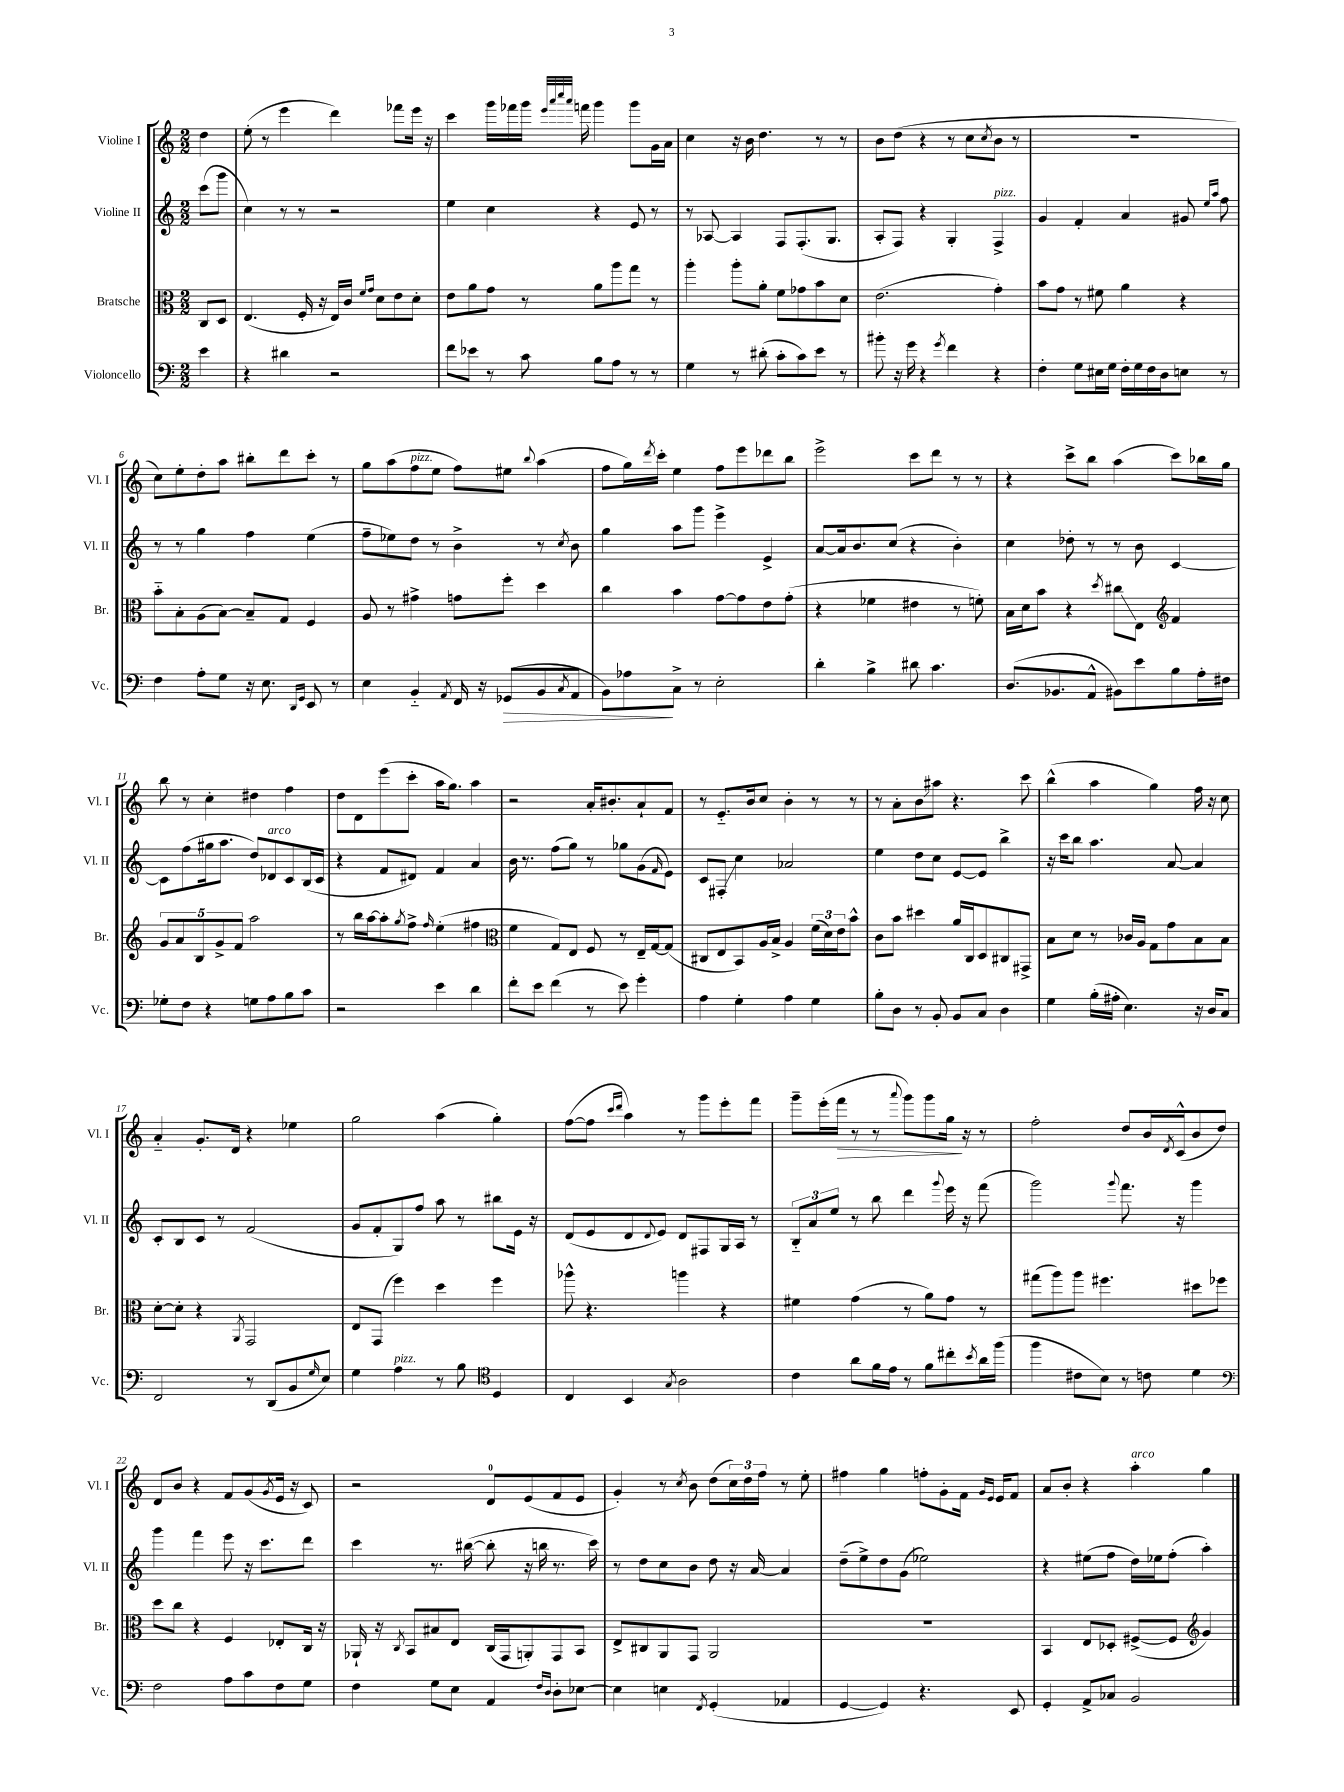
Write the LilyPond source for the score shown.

<<
\new StaffGroup <<
\new Staff = "s0" \with { instrumentName = "Violine I" shortInstrumentName = "Vl. I" } {
    \clef treble \key c \major \numericTimeSignature \time 2/2 \partial 4
    d''4 |
    e''8-.( r8 e'''4 d'''4) fes'''8 e'''16 r16 |
    c'''4 g'''16 fes'''16 g'''16 \grace { e'''32 a'''32 c''''32 a'''32 } f'''16 g'''4 g'''8 g'16 a'16 |
    c''4 r16 b'16 d''4. r8 r8 |
    b'8 d''8( r4 r8 c''8 \acciaccatura { c''8 } b'8 r8 |
    R1 |
    c''8) e''8-. d''8-. a''8 bis''8-. d'''8 c'''8-. r8 |
    g''8 a''8( f''8^\markup { \italic "pizz." } e''8 f''8) eis''8 \appoggiatura { b''8 } a''4( |
    f''8 g''16) \acciaccatura { d'''8 } c'''16-. e''4 f''8 e'''8 des'''8 b''8 |
    e'''2-> c'''8 d'''8 r8 r8 |
    r4 c'''8-> b''8 a''4( c'''8) bes''16 g''16 |
    b''8 r8 c''4-. dis''4 f''4 |
    d''8 d'8 e'''8( c'''8-. a''16 g''8.) a''4 |
    r2 a'16-. bis'8.-. a'8-! f'8 |
    r8 e'8.-_ b'16 c''8 b'4-. r8 r8 |
    r8 a'8-. b'8\glissando ais''8 r4. c'''8 |
    b''4-^( a''4 g''4) f''16 r16 c''8 |
    a'4-_ g'8.-. d'16 r4 ees''4 |
    g''2 a''4( g''4-.) |
    f''8~( f''8 \grace { c'''16 d'''16 } a''4) r8 g'''8 e'''8-. f'''8 |
    g'''8-- e'''16-.( f'''16\> r8 r8 \appoggiatura { a'''8 } g'''8) g'''8 g''16\! r16 r8 |
    f''2-. d''8 b'16 \acciaccatura { d'8 } c'16-^( b'8 d''8) |
    d'8 b'8 r4 f'8 g'8( \acciaccatura { g'8 } e'16 r16 c'8) |
    r2 d'8-0 e'8( f'8 e'8 |
    g'4-.) r8 \acciaccatura { c''8 } b'8 d''8( \tuplet 3/2 { c''16) d''16 f''16 } r8 e''8-. |
    fis''4 g''4 f''8-. g'8-. f'16 \grace { g'16 e'16 } e'16 f'8 |
    a'8 b'8-. r4 a''4-.^\markup { \italic "arco" } g''4 \bar "|." |
}
\new Staff = "s1" \with { instrumentName = "Violine II" shortInstrumentName = "Vl. II" } {
    \clef treble \key c \major \numericTimeSignature \time 2/2 \partial 4
    c'''8( g'''8 |
    c''4) r8 r8 r2 |
    e''4 c''4 r4 e'8 r8 |
    r8 aes8~ aes4 f8 f8.-.( g8. |
    a8-. f8) r4 g4-. f4->^\markup { \italic "pizz." } |
    g'4 f'4-. a'4 gis'8 \grace { e''16 a''16 } f''8 |
    r8 r8 g''4 f''4 e''4( |
    f''8-- ees''8) d''8 r8 b'4-> r8 \acciaccatura { c''8 } b'8 |
    g''4 a''8 g'''8 e'''4-> e'4-> |
    a'8~ a'16 b'8. c''8( r4 b'4-.) |
    c''4 des''8-. r8 r8 b'8 c'4~ |
    c'8 f''8( gis''16 a''8. d''8) des'8^\markup { \italic "arco" } c'8 b16( c'16 |
    r4 f'8 dis'8) f'4 a'4 |
    b'16 r8. f''8( g''8) r8 ges''8 g'8( \grace { f'16 } e'8) |
    c'8 fis8-.\glissando c''4 aes'2 |
    e''4 d''8 c''8 e'8~ e'8 b''4-> |
    r16 c'''16 b''8 a''4. a'8~ a'4 |
    c'8-. b8 c'8 r8 f'2( |
    g'8 f'8-. g8) f''8 a''8 r8 bis''8 e'16 r16 |
    d'8( e'8 d'8 \appoggiatura { d'8 } e'8) d'8 fis8 g16 a16 r8 |
    \tuplet 3/2 { b8-_ a'8 e''8 } r8 b''8 d'''4 \appoggiatura { g'''8 } e'''16 r16 f'''8( |
    g'''2) \appoggiatura { g'''8 } f'''8. r16 g'''4 |
    g'''4 f'''4 e'''8 r16 c'''8. d'''8 |
    c'''4 r8. bis''16~( bis''8-. r16 b''16 r8. c'''16) |
    r8 d''8 c''8 b'8 d''8 r16 a'16~ a'4 |
    d''8--( e''8->) d''8 g'8( ees''2) |
    r4 eis''8( f''8 d''16) ees''16 f''8-.( a''4-.) \bar "|." |
}
\new Staff = "s2" \with { instrumentName = "Bratsche" shortInstrumentName = "Br." } {
    \clef alto \key c \major \numericTimeSignature \time 2/2 \partial 4
    c8 d8 |
    e4.( f16-. r16 e16) c'16 \grace { f'16 g'16 } d'8 e'8 d'8-. |
    e'8 a'8 g'8 r8 a'8 a''8 g''8 r8 |
    a''4-. a''8-. a'8-. f'8 ges'8 b'8 d'8 |
    e'2.( g'4-.) |
    b'8 g'8 r8 fis'8 a'4 r4 |
    b'8-_ b8-. a8( b8~) b8-- g8 f4 |
    a8 r8 gis'4-> g'8 f''8-. d''4 |
    c''4 b'4 g'8~ g'8 e'8 g'8-.( |
    r4 fes'4 eis'4 r8 f'8-.) |
    b16 d'16 b'8 r4 \acciaccatura { d''8 } cis''8\glissando e8 \clef treble f'4 |
    \tuplet 5/4 { g'8 a'8 b8 g'8-> f'8 } a''2 |
    r8 b''16 a''16~ a''8-. \acciaccatura { g''8 } f''8-> \grace { f''16 } e''4-.( fis''4 |
    \clef alto f'4 g8) e8 f8 r8 e16-- g16~ g8( |
    cis8 e8 b,8) a16 b16-> a4 \tuplet 3/2 { f'16( d'16) e'16 } b'8-^ |
    c'8 b'8 dis''4 a'16 c16 d8 cis8 gis,8-> |
    b8 d'8 r8 ces'16 a16 g8 g'8 b8 b8 |
    d'8~-. d'8-. r4 \acciaccatura { a,8 } g,2 |
    e8 g,8( f''4) d''4 f''4 |
    aes''8-^ r4. a''4 r4 |
    fis'4 g'4( r8 a'8) g'8 r8 |
    gis''8( a''8) a''8 fis''4. dis''8 fes''8 |
    d''8 c''8 r4 f4 ees8-. c16 r16 |
    aes,16-! r16 \acciaccatura { c8 } b,8 bis8 e8 c16( g,16 a,8-.) g,8 b,8 |
    e8-> cis8 a,8 g,8 a,2 |
    R1 |
    b,4 e8 des8-. fis8~->( fis8 \clef treble g'4) \bar "|." |
}
\new Staff = "s3" \with { instrumentName = "Violoncello" shortInstrumentName = "Vc." } {
    \clef bass \key c \major \numericTimeSignature \time 2/2 \partial 4
    e'4 |
    r4 dis'4 r2 |
    f'8 ees'8 r8 c'8 b8 a8 r8 r8 |
    g4 r8 dis'8-.( c'8-. c'8) e'8 r8 |
    bis'8-. r16 g'16 r4 \acciaccatura { g'8 } f'4 r4 |
    f4-. g8 eis16 g16 f16-. g16 f16 d16 e8 r8 |
    f4 a8-. g8 r16 e8. \grace { d,16 g,16 } e,8 r8 |
    e4 b,4-_ \acciaccatura { a,8 } f,16 r16 ges,8\>( b,8 \acciaccatura { c8 } a,8 |
    b,8) aes8\! c8-> r8 e2-. |
    d'4-. b4-> dis'8 c'4. |
    d8.( bes,8. a,8-^ bis,8) e'8 b8 a16-. fis16 |
    ges8-. f8 r4 g8 a8 b8 c'8 |
    r2 e'4 d'4 |
    f'8-. e'8 f'4( r8 e'8) g'4-. |
    a4 g4-. a4 g4 |
    b8-. d8 r8 b,8-. b,8 c8 d4 |
    g4 b16-.( ais16-. e4.) r16 d16 c8 |
    f,2 r8 d,8( b,8 \grace { g16 } e8) |
    g4 a4^\markup { \italic "pizz." } r8 b8 \clef tenor d4 |
    c4 b,4 \acciaccatura { g8 } a2 |
    c'4 a'8 f'16 e'16 r8 f'8 cis''8-. \acciaccatura { b'8 } a'16 f''16( |
    f''4 cis'8 b8) r8 c'8 d'4 |
    \clef bass f2 a8 c'8 f8 g8 |
    f4 g8 e8 a,4 \grace { f16 d16 } d8-. ees8~ |
    ees4 e4 \acciaccatura { f,8 } g,4-.( aes,4 |
    g,4~ g,4) r4. e,8 |
    g,4-. a,8-> ces8 b,2 \bar "|." |
}
>>
>>
